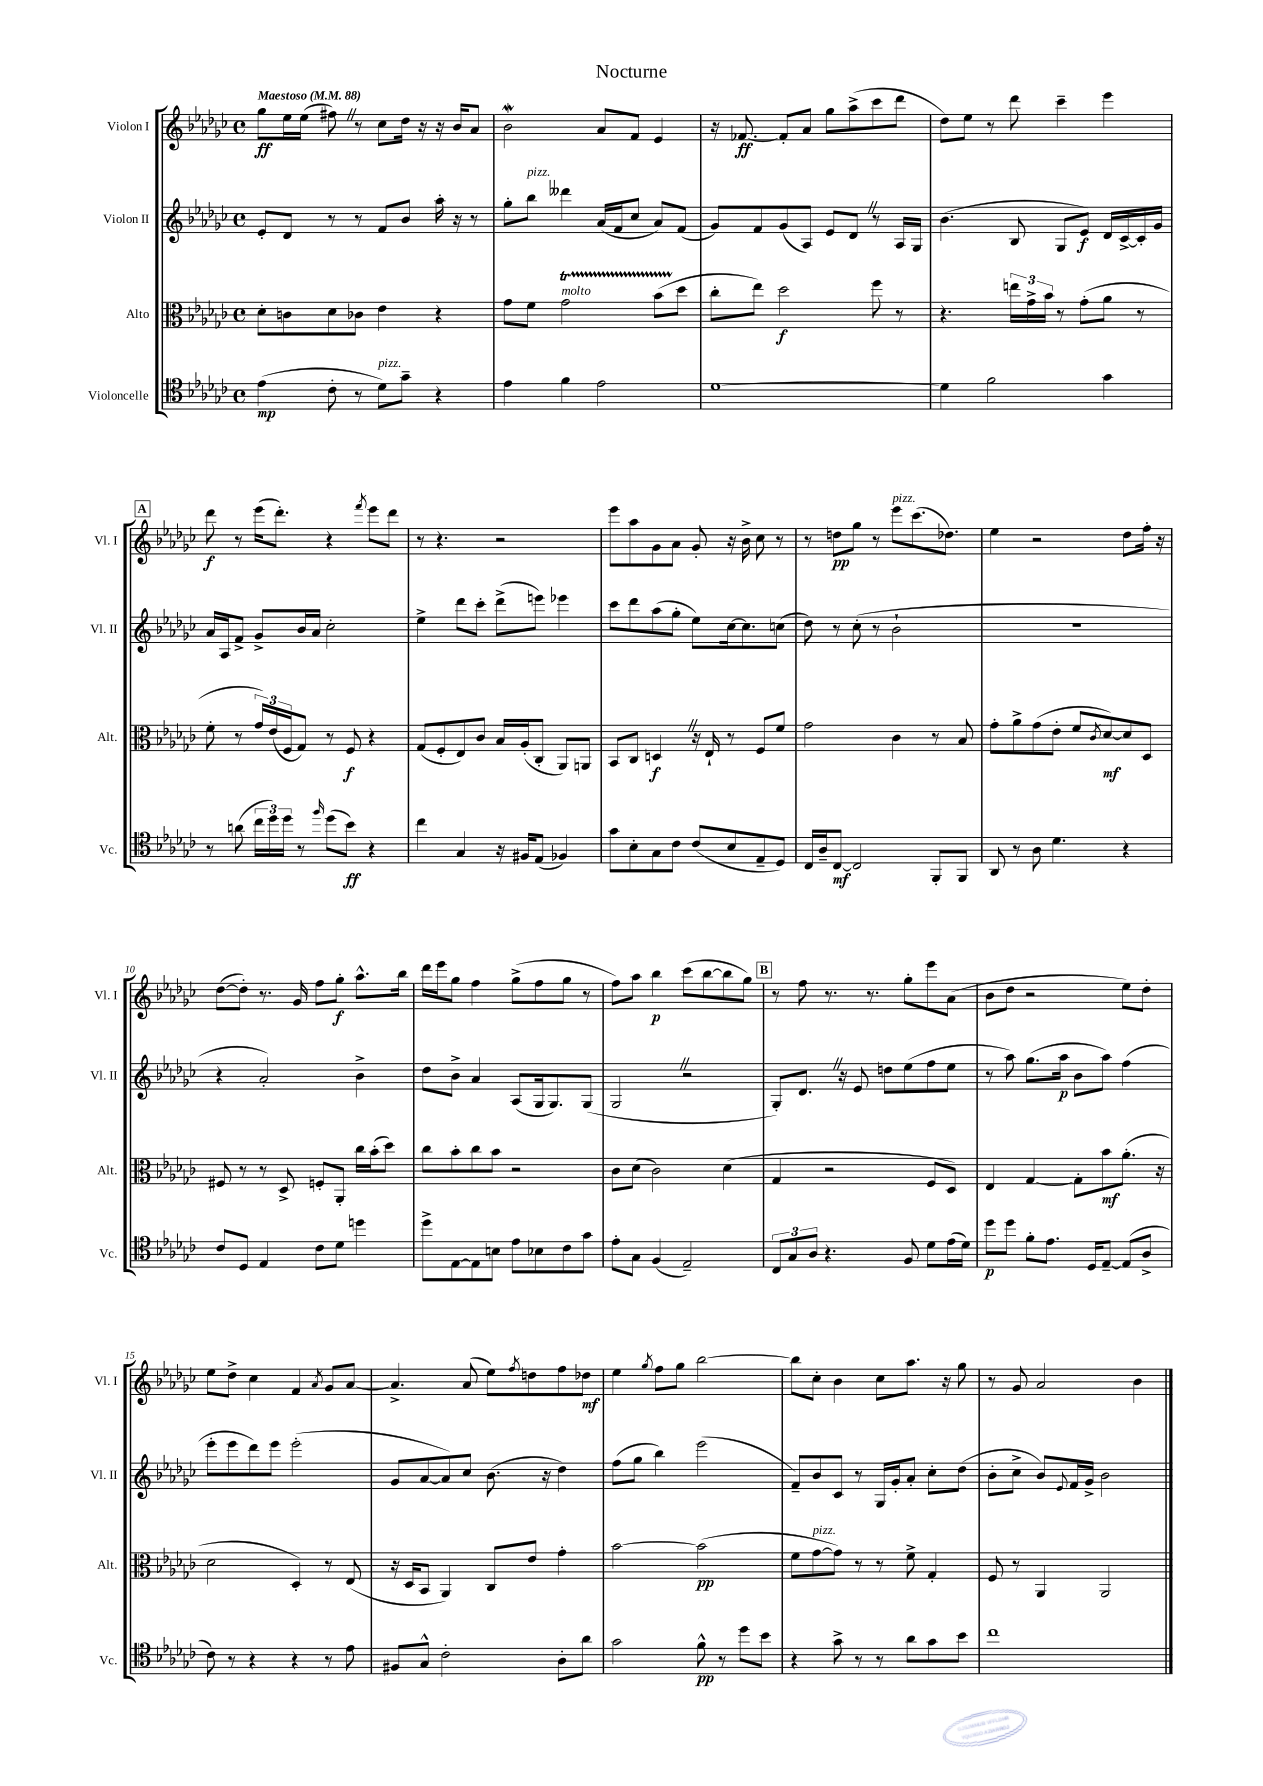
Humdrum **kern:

**kern	**dynam	**kern	**dynam	**kern	**dynam	**kern	**dynam
*part4	*part4	*part3	*part3	*part2	*part2	*part1	*part1
*staff4	*staff4	*staff3	*staff3	*staff2	*staff2	*staff1	*staff1
*I"Violoncelle	*	*I"Alto	*	*I"Violon II	*	*I"Violon I	*
*I'Vc.	*	*I'Alt.	*	*I'Vl. II	*	*I'Vl. I	*
*clefC4	*	*clefC3	*	*clefG2	*	*clefG2	*
*k[b-e-a-d-g-c-]	*	*k[b-e-a-d-g-c-]	*	*k[b-e-a-d-g-c-]	*	*k[b-e-a-d-g-c-]	*
*M4/4	*	*M4/4	*	*M4/4	*	*M4/4	*
*met(c)	*	*met(c)	*	*met(c)	*	*met(c)	*
*MM88	*	*MM88	*	*MM88	*	*MM88	*
=1	=1	=1	=1	=1	=1	=1	=1
!	!	!	!	!	!	!LO:TX:a:B:t=Maestoso	!
(4e-\	mp	8d-'\L	.	8e-'/L	.	8gg-\L	ff
.	.	8cn\	.	8d-/J	.	16ee-\L	.
.	.	.	.	.	.	(16ee-\JJ	.
8c-'\	.	8d-\	.	8r	.	8ff#XZ\)	.
8r	.	8c-X\J	.	8r	.	8r	.
!LO:TX:a:i:t=pizz.	!	!	!	!	!	!	!
8d-\L)	.	4e-\	.	8f/L	.	8cc-\L	.
8g-~\J	.	.	.	8b-/J	.	16dd-\Jk	.
.	.	.	.	.	.	16r	.
4r	.	4r	.	16aa-'\	.	16r	.
.	.	.	.	16r	.	16b-/KL	.
.	.	.	.	8r	.	8a-/J	.
=2	=2	=2	=2	=2	=2	=2	=2
4e-\	.	8g-\L	.	8gg-'\L	.	2b-W\	.
!	!	!	!	!LO:TX:a:i:t=pizz.	!	!	!
.	.	8f\J	.	8bb-\J	.	.	.
!	!	!LO:TX:a:i:t=molto	!	!	!	!	!
4f\	.	2g-T\	.	4ddd--X\	.	.	.
2e-\	.	.	.	(16a-/LL	.	8a-/L	.
.	.	.	.	16f/J	.	.	.
.	.	.	.	8cc-/J	.	8f/J	.
.	.	(8b-TTT\L	.	8a-/L)	.	4e-/	.
.	.	8dd-\J	.	(8f/J	.	.	.
=3	=3	=3	=3	=3	=3	=3	=3
[1d-	.	8cc-'\L	.	8g-/L)	.	16r	.
.	.	.	.	.	.	[8.f-X/	ff
.	.	8ee-\J)	.	8f/	.	.	.
.	.	2dd-\	f	(8g-/	.	8f-'/L]	.
.	.	.	.	8A-/J)	.	8a-/J	.
.	.	.	.	8e-/L	.	8gg-\L	.
.	.	.	.	8d-Z/J	.	(8aa-^\	.
.	.	8ff\	.	8r	.	8ccc-\	.
.	.	8r	.	16A-/LL	.	8ddd-\J	.
.	.	.	.	16G-/JJ	.	.	.
=4	=4	=4	=4	=4	=4	=4	=4
4d-\]	.	4.r	.	(4.b-\	.	8dd-\L)	.
.	.	.	.	.	.	8ee-\J	.
2f\	.	.	.	.	.	8r	.
.	.	24een\LL	.	8B-/	.	8ddd-\	.
.	.	24g-^\	.	.	.	.	.
.	.	24b-\JJ	.	.	.	.	.
.	.	8r	.	8G-/L	.	4ccc-~\	.
.	.	(8g-'\L	.	8e-/J)	f	.	.
4g-\	.	8a-\J	.	16d-/LL	.	4eee-\	.
.	.	.	.	[16c-^/	.	.	.
.	.	8r	.	16c-'/]	.	.	.
.	.	.	.	16g-/JJ	.	.	.
!!LO:LB:g=z
!!LO:REH:place=s1:t=A
=5	=5	=5	=5	=5	=5	=5	=5
8r	.	8f'\	.	16a-/LL	.	8ddd-\	f
.	.	.	.	16A-/J	.	.	.
(8an\	.	8r	.	8f^/J	.	8r	.
24cc-\LL	.	24g-/LL)	.	8g-^/L	.	(16eee-\KL	.
24dd-\)	.	(24e-/	.	.	.	.	.
.	.	.	.	.	.	8.ddd-'\J)	.
24dd-\JJ	.	24F/J	.	.	.	.	.
8r	.	8G-/J)	.	16b-/L	.	.	.
.	.	.	.	16a-/JJ	.	.	.
16qqff/	.	.	.	.	.	.	.
(8dd-\L	.	8r	.	2cc-'\	.	4r	.
8b-\J)	ff	8F/	f	.	.	.	.
.	.	.	.	.	.	8qfff/	.
4r	.	4r	.	.	.	8eee-\L	.
.	.	.	.	.	.	8ddd-\J	.
=6	=6	=6	=6	=6	=6	=6	=6
4cc-\	.	(8G-/L	.	4ee-^\	.	8r	.
.	.	8F'/	.	.	.	4.r	.
4G-/	.	8E-/)	.	8ddd-\L	.	.	.
.	.	8c-/J	.	8ccc-'\J	.	.	.
16r	.	16B-/LL	.	(8ddd-^\L	.	2r	.
16F#X/KL	.	(16A-'/J	.	.	.	.	.
(8E-/J	.	8C-'/J	.	8eeen\J)	.	.	.
4F-X/)	.	8AA-/L)	.	4eee-X\	.	.	.
.	.	8AAn/J	.	.	.	.	.
=7	=7	=7	=7	=7	=7	=7	=7
8g-\L	.	8BB-/L	.	8ccc-\L	.	8eee-\L	.
8B-'\	.	8C-/J	.	8ddd-\	.	8aa-\	.
8G-\	.	4DnZ/	f	(8aa-\	.	8g-\	.
8c-\J	.	.	.	8gg-'\J	.	8a-\J	.
(8c-/L	.	16r	.	8ee-\L)	.	8g-'/	.
.	.	16E-`/	.	.	.	.	.
8B-/	.	8r	.	[16cc-\k	.	16r	.
.	.	.	.	8.cc-\]	.	16b-^\	.
8E-~/	.	8F/L	.	.	.	8cc-\	.
8D-/J)	.	8f/J	.	(8ccn\J	.	8r	.
=8	=8	=8	=8	=8	=8	=8	=8
16C-/LL	.	2g-\	.	8dd-\)	.	8r	.
16A-~/J	.	.	.	.	.	.	.
[8C-/J	mf	.	.	8r	.	8ddn\L	pp
2C-/]	.	.	.	(8cc-'\	.	8gg-\J	.
.	.	.	.	8r	.	8r	.
!	!	!	!	!	!	!LO:TX:a:i:t=pizz.	!
.	.	4c-\	.	2b-`\	.	8eee-\L	.
.	.	.	.	.	.	(8.ccc-\	.
8FF'/L	.	8r	.	.	.	.	.
.	.	.	.	.	.	8.dd-X\J)	.
8FF/J	.	8B-/	.	.	.	.	.
=9	=9	=9	=9	=9	=9	=9	=9
8AA-/	.	8g-'\L	.	1r	.	4ee-\	.
8r	.	8a-^\	.	.	.	.	.
8A-\	.	(8g-\	.	.	.	2r	.
4.d-\	.	8e-'\J	.	.	.	.	.
.	.	8f/L	.	.	.	.	.
.	.	8qc-/	.	.	.	.	.
.	.	[8d-/)	mf	.	.	.	.
4r	.	8d-/]	.	.	.	8dd-\L	.
.	.	8D-/J	.	.	.	16ff'\Jk	.
.	.	.	.	.	.	16r	.
!!LO:LB:g=z
=10	=10	=10	=10	=10	=10	=10	=10
8c-/L	.	8F#X/	.	4r	.	([8dd-\L	.
8D-/J	.	8r	.	.	.	8dd-'\J])	.
4E-/	.	8r	.	2a-'/)	.	8.r	.
.	.	8D-^/	.	.	.	.	.
.	.	.	.	.	.	16g-/	.
8c-\L	.	8Fn'/L	.	.	.	8ff\L	.
8d-\J	.	8AA-'/J	.	.	.	8gg-'\J	f
4ddn\	.	16cc-\LL	.	4b-^\	.	8.aa-^^\L	.
.	.	(16b-'\J	.	.	.	.	.
.	.	8dd-\J)	.	.	.	.	.
.	.	.	.	.	.	16bb-\Jk	.
=11	=11	=11	=11	=11	=11	=11	=11
8dd-^\L	.	8cc-\L	.	8dd-\L	.	16ddd-\LL	.
.	.	.	.	.	.	16eee-\J	.
[8E-\	.	8b-'\	.	8b-^\J	.	8gg-\J	.
8E-\]	.	8cc-\	.	4a-/	.	4ff\	.
8Bn\J	.	8b-\J	.	.	.	.	.
8e-\L	.	2r	.	(8A-/L	.	(8gg-^\L	.
8B-X\	.	.	.	16G-/k	.	8ff\	.
.	.	.	.	8.G-/)	.	.	.
8c-\	.	.	.	.	.	8gg-\J	.
8g-\J	.	.	.	(8G-/J	.	8r	.
=12	=12	=12	=12	=12	=12	=12	=12
8e-'\L	.	8c-\L	.	2G-Z/	.	8ff\L)	.
8G-\J	.	(8d-\J	.	.	.	8aa-\J	.
(4F/	.	2c-\)	.	.	.	4bb-\	p
2E-~/)	.	.	.	2r	.	(8ccc-\L	.
.	.	.	.	.	.	[8bb-\	.
.	.	(4d-\	.	.	.	8bb-\]	.
.	.	.	.	.	.	8gg-\J)	.
!!LO:REH:place=s1:t=B
=13	=13	=13	=13	=13	=13	=13	=13
12C-/L	.	4G-/	.	8G-'/L)	.	8r	.
12G-/	.	.	.	.	.	.	.
.	.	.	.	8.d-Z/J	.	8ff\	.
12A-/J	.	.	.	.	.	.	.
4.r	.	2r	.	.	.	8.r	.
.	.	.	.	16r	.	.	.
.	.	.	.	8e-/	.	.	.
.	.	.	.	.	.	8.r	.
.	.	.	.	8ddn\L	.	.	.
8F/	.	.	.	(8ee-\	.	8gg-'\L	.
8d-\L	.	8F/L	.	8ff\	.	8eee-\	.
(16e-\L	.	8D-/J)	.	8ee-\J	.	(8a-\J	.
16d-\JJ)	.	.	.	.	.	.	.
=14	=14	=14	=14	=14	=14	=14	=14
8dd-\L	p	4E-/	.	8r	.	8b-\L	.
8dd-\J	.	.	.	8aa-\)	.	8dd-\J	.
8f'\L	.	[4G-/	.	(8.gg-\L	.	2r	.
8.e-\J	.	.	.	.	.	.	.
.	.	.	.	16aa-\Jk	p	.	.
.	.	8G-'\L]	.	8b-\L	.	.	.
16D-/KL	.	.	.	.	.	.	.
[8E-~/J	.	8b-\	mf	8aa-\J)	.	.	.
(8E-/L]	.	(8.a-'\J	.	(4ff\	.	8ee-\L)	.
8A-^/J	.	.	.	.	.	8dd-'\J	.
.	.	16r	.	.	.	.	.
!!LO:LB:g=z
=15	=15	=15	=15	=15	=15	=15	=15
8c-\)	.	2d-\	.	8eee-'\L	.	8ee-\L	.
8r	.	.	.	8eee-\	.	8dd-^\J	.
4r	.	.	.	8ddd-\)	.	4cc-\	.
.	.	.	.	8eee-\J	.	.	.
4r	.	4D-'/)	.	(2eee-'\	.	4f/	.
.	.	.	.	.	.	8qa-/	.
8r	.	8r	.	.	.	8g-/L	.
8e-\	.	(8E-/	.	.	.	[8a-/J	.
=16	=16	=16	=16	=16	=16	=16	=16
8F#X/L	.	16r	.	8g-/L	.	4.a-^/]	.
.	.	16D-/KL	.	.	.	.	.
8G-^^/J	.	8BB-/J	.	[8a-/	.	.	.
2c-'\	.	4AA-/)	.	8a-/])	.	.	.
.	.	.	.	8cc-/J	.	(8a-/	.
.	.	8C-/L	.	(8.b-\	.	8ee-\L)	.
.	.	.	.	.	.	8qff/	.
.	.	8e-/J	.	.	.	8ddn\	.
.	.	.	.	16r	.	.	.
8A-'\L	.	4g-'\	.	4dd-\)	.	8ff\	.
8a-\J	.	.	.	.	.	8dd-X\J	mf
=17	=17	=17	=17	=17	=17	=17	=17
2g-\	.	[2b-\	.	(8ff\L	.	4ee-\	.
.	.	.	.	8gg-\J	.	.	.
.	.	.	.	.	.	8qgg-/	.
.	.	.	.	4bb-\)	.	8ff\L	.
.	.	.	.	.	.	8gg-\J	.
8f^^\	pp	(2b-\]	pp	(2eee-\	.	[2bb-\	.
8r	.	.	.	.	.	.	.
8dd-\L	.	.	.	.	.	.	.
8b-\J	.	.	.	.	.	.	.
=18	=18	=18	=18	=18	=18	=18	=18
4r	.	8f\L	.	8f~/L)	.	8bb-\L]	.
!	!	!LO:TX:a:i:t=pizz.	!	!	!	!	!
.	.	[8g-\	.	8b-/	.	8cc-'\J	.
8g-^\	.	8g-\J])	.	8c-/J	.	4b-\	.
8r	.	8r	.	8r	.	.	.
8r	.	8r	.	16G-/LL	.	8cc-\L	.
.	.	.	.	16g-'/J	.	.	.
8a-\L	.	8f^\	.	8a-'/J	.	8.aa-\J	.
8g-\	.	4G-'/	.	8cc-'\L	.	.	.
.	.	.	.	.	.	16r	.
8b-\J	.	.	.	(8dd-\J	.	8gg-\	.
=19	=19	=19	=19	=19	=19	=19	=19
1cc-	.	8F/	.	8b-'\L	.	8r	.
.	.	8r	.	8cc-^\J	.	8g-/	.
.	.	4AA-/	.	8b-/L)	.	2a-/	.
.	.	.	.	8qqe-/	.	.	.
.	.	.	.	16f/L	.	.	.
.	.	.	.	16g-^/JJ	.	.	.
.	.	2AA-/	.	2b-\	.	.	.
.	.	.	.	.	.	4b-\	.
==	==	==	==	==	==	==	==
*-	*-	*-	*-	*-	*-	*-	*-
